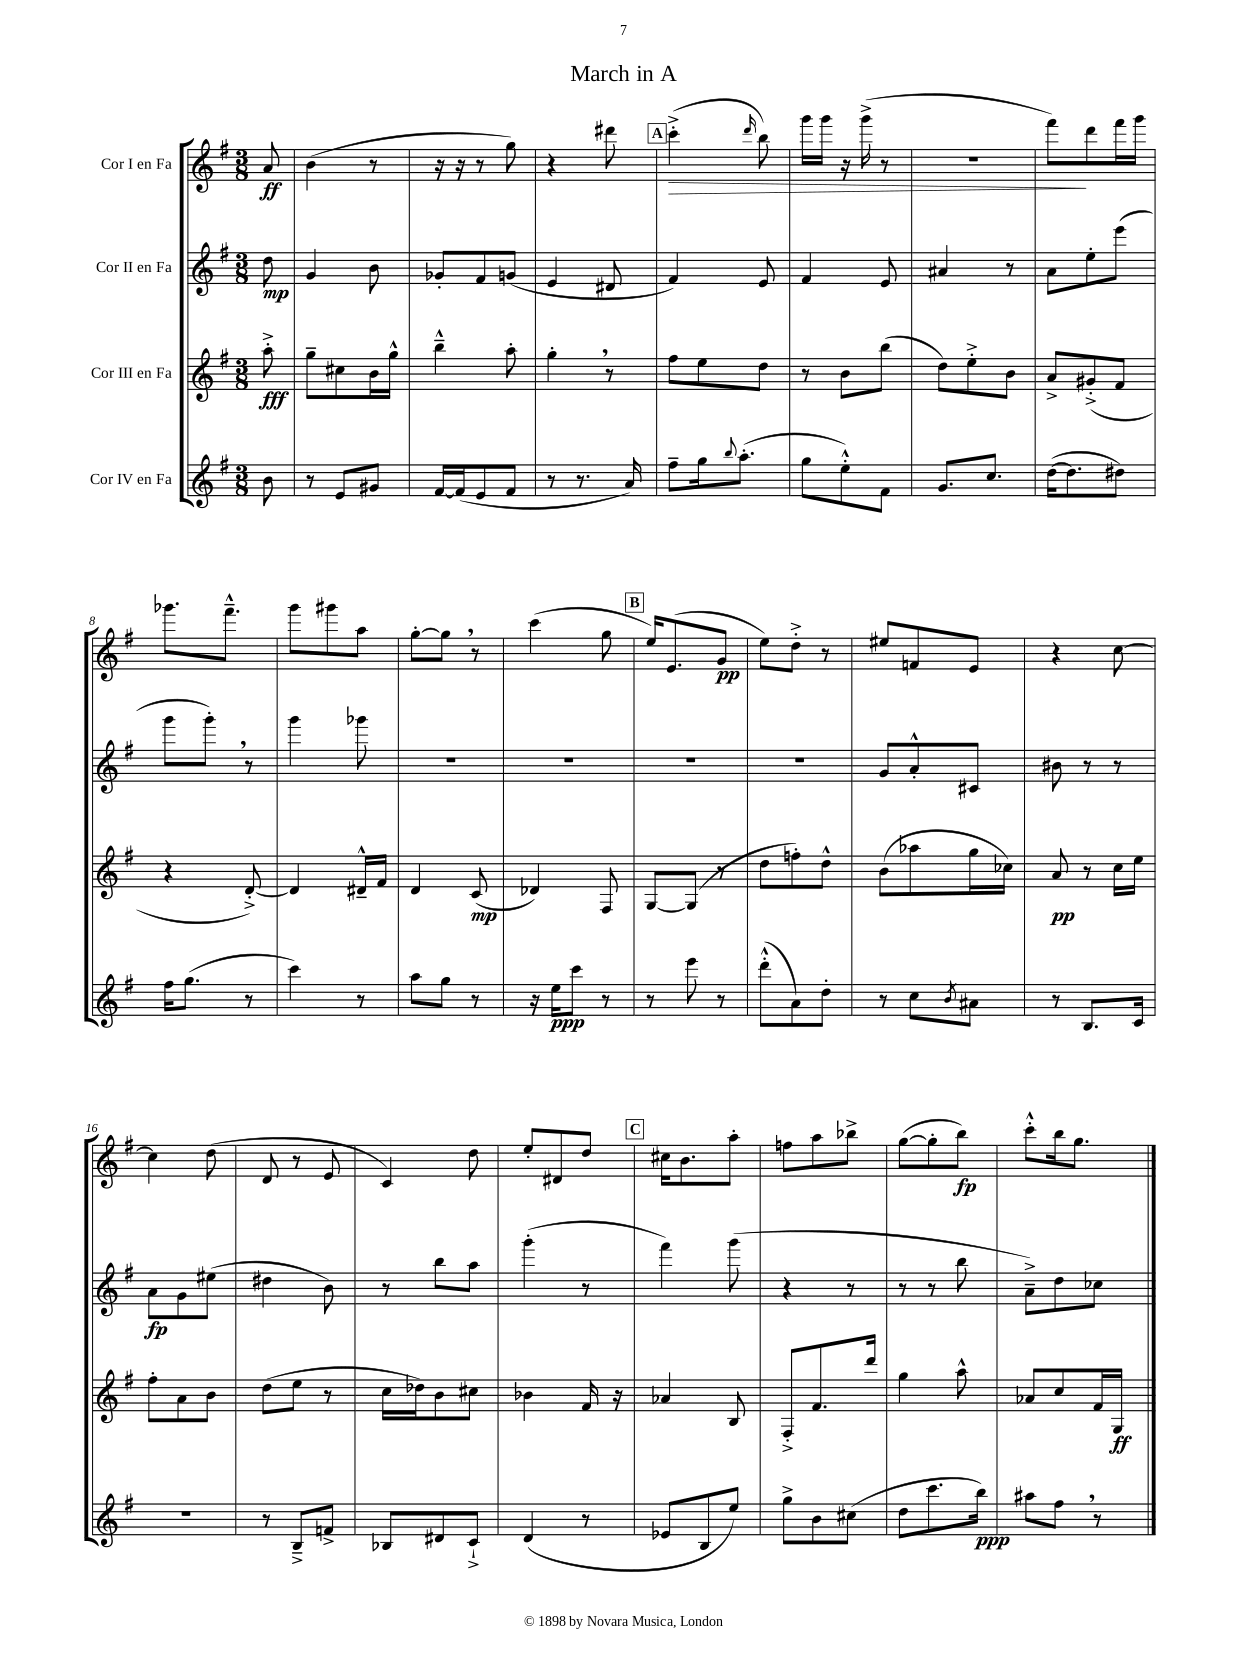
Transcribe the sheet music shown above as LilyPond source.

\header { title = "March in A" }
<<
\new StaffGroup <<
\new Staff = "s0" \with { instrumentName = "Cor I en Fa" } {
    \clef treble \key g \major \numericTimeSignature \time 3/8 \partial 8
    a'8\ff |
    b'4( r8 |
    r16 r16 r8 g''8) |
    r4 dis'''8 |
    \mark \markup { \box "A" } c'''4-.->\>( \grace { d'''16 } b''8) |
    g'''16 g'''16 r16 g'''16->( r8 |
    R4. |
    fis'''8\!) d'''8 fis'''16 g'''16 |
    ges'''8. fis'''8.---^ |
    g'''8 gis'''8 a''8 |
    g''8~-. g''8 \breathe r8 |
    c'''4( g''8 |
    \mark \markup { \box "B" } e''16) e'8.( g'8\pp |
    e''8) d''8-.-> r8 |
    eis''8 f'8 e'8 |
    r4 c''8~ |
    c''4 d''8( |
    d'8 r8 e'8 |
    c'4) d''8 |
    e''8-. dis'8 d''8 |
    \mark \markup { \box "C" } cis''16 b'8. a''8-. |
    f''8 a''8 bes''8-> |
    g''8~( g''8-. b''8\fp) |
    c'''8-.-^ b''16 g''8. \bar "|." |
}
\new Staff = "s1" \with { instrumentName = "Cor II en Fa" } {
    \clef treble \key g \major \numericTimeSignature \time 3/8 \partial 8
    d''8\mp |
    g'4 b'8 |
    ges'8-. fis'8 g'8( |
    e'4 dis'8 |
    \mark \markup { \box "A" } fis'4) e'8 |
    fis'4 e'8 |
    ais'4 r8 |
    a'8 e''8-. e'''8( |
    g'''8 g'''8-.) \breathe r8 |
    g'''4 ges'''8 |
    R4. |
    R4. |
    \mark \markup { \box "B" } R4. |
    R4. |
    g'8 a'8-.-^ cis'8 |
    bis'8 r8 r8 |
    a'8\fp g'8 eis''8( |
    dis''4 b'8) |
    r8 b''8 a''8 |
    g'''4-.( r8 |
    \mark \markup { \box "C" } fis'''4) g'''8( |
    r4 r8 |
    r8 r8 b''8 |
    a'8--->) d''8 ces''8 \bar "|." |
}
\new Staff = "s2" \with { instrumentName = "Cor III en Fa" } {
    \clef treble \key g \major \numericTimeSignature \time 3/8 \partial 8
    a''8-.->\fff |
    g''8-- cis''8 b'16 g''16-^ |
    b''4---^ a''8-. |
    g''4-. \breathe r8 |
    \mark \markup { \box "A" } fis''8 e''8 d''8 |
    r8 b'8 b''8( |
    d''8) e''8-.-> b'8 |
    a'8-> gis'8-.->( fis'8 |
    r4 d'8~-.->) |
    d'4 dis'16---^ fis'16 |
    d'4 c'8\mp( |
    des'4) fis8 |
    \mark \markup { \box "B" } g8~ g8( r8 |
    d''8 f''8-.) d''8-^ |
    b'8( aes''8 g''16 ces''16) |
    a'8\pp r8 c''16 e''16 |
    fis''8-. a'8 b'8 |
    d''8( e''8 r8 |
    c''16 des''16) b'8 cis''8 |
    bes'4 fis'16 r16 |
    \mark \markup { \box "C" } aes'4 b8 |
    fis8-.-> fis'8. d'''16 |
    g''4 a''8-^ |
    aes'8 c''8 fis'16 g16\ff \bar "|." |
}
\new Staff = "s3" \with { instrumentName = "Cor IV en Fa" } {
    \clef treble \key g \major \numericTimeSignature \time 3/8 \partial 8
    b'8 |
    r8 e'8 gis'8 |
    fis'16~ fis'16( e'8 fis'8 |
    r8 r8. a'16) |
    \mark \markup { \box "A" } fis''8-- g''16 \appoggiatura { b''8 } a''8.-.( |
    g''8 e''8-.-^) fis'8 |
    g'8. c''8. |
    d''16~( d''8. dis''8) |
    fis''16 g''8.( r8 |
    c'''4) r8 |
    a''8 g''8 r8 |
    r16 e''16\ppp c'''8 r8 |
    \mark \markup { \box "B" } r8 e'''8 r8 |
    d'''8-.-^( a'8) d''8-. |
    r8 c''8 \acciaccatura { b'8 } ais'8 |
    r8 b8. c'16 |
    R4. |
    r8 b8---> f'8-> |
    bes8 dis'8 c'8-!-> |
    d'4( r8 |
    \mark \markup { \box "C" } ees'8 b8 e''8) |
    g''8-> b'8 cis''8( |
    d''8 c'''8. b''16\ppp) |
    ais''8 fis''8 \breathe r8 \bar "|." |
}
>>
>>
